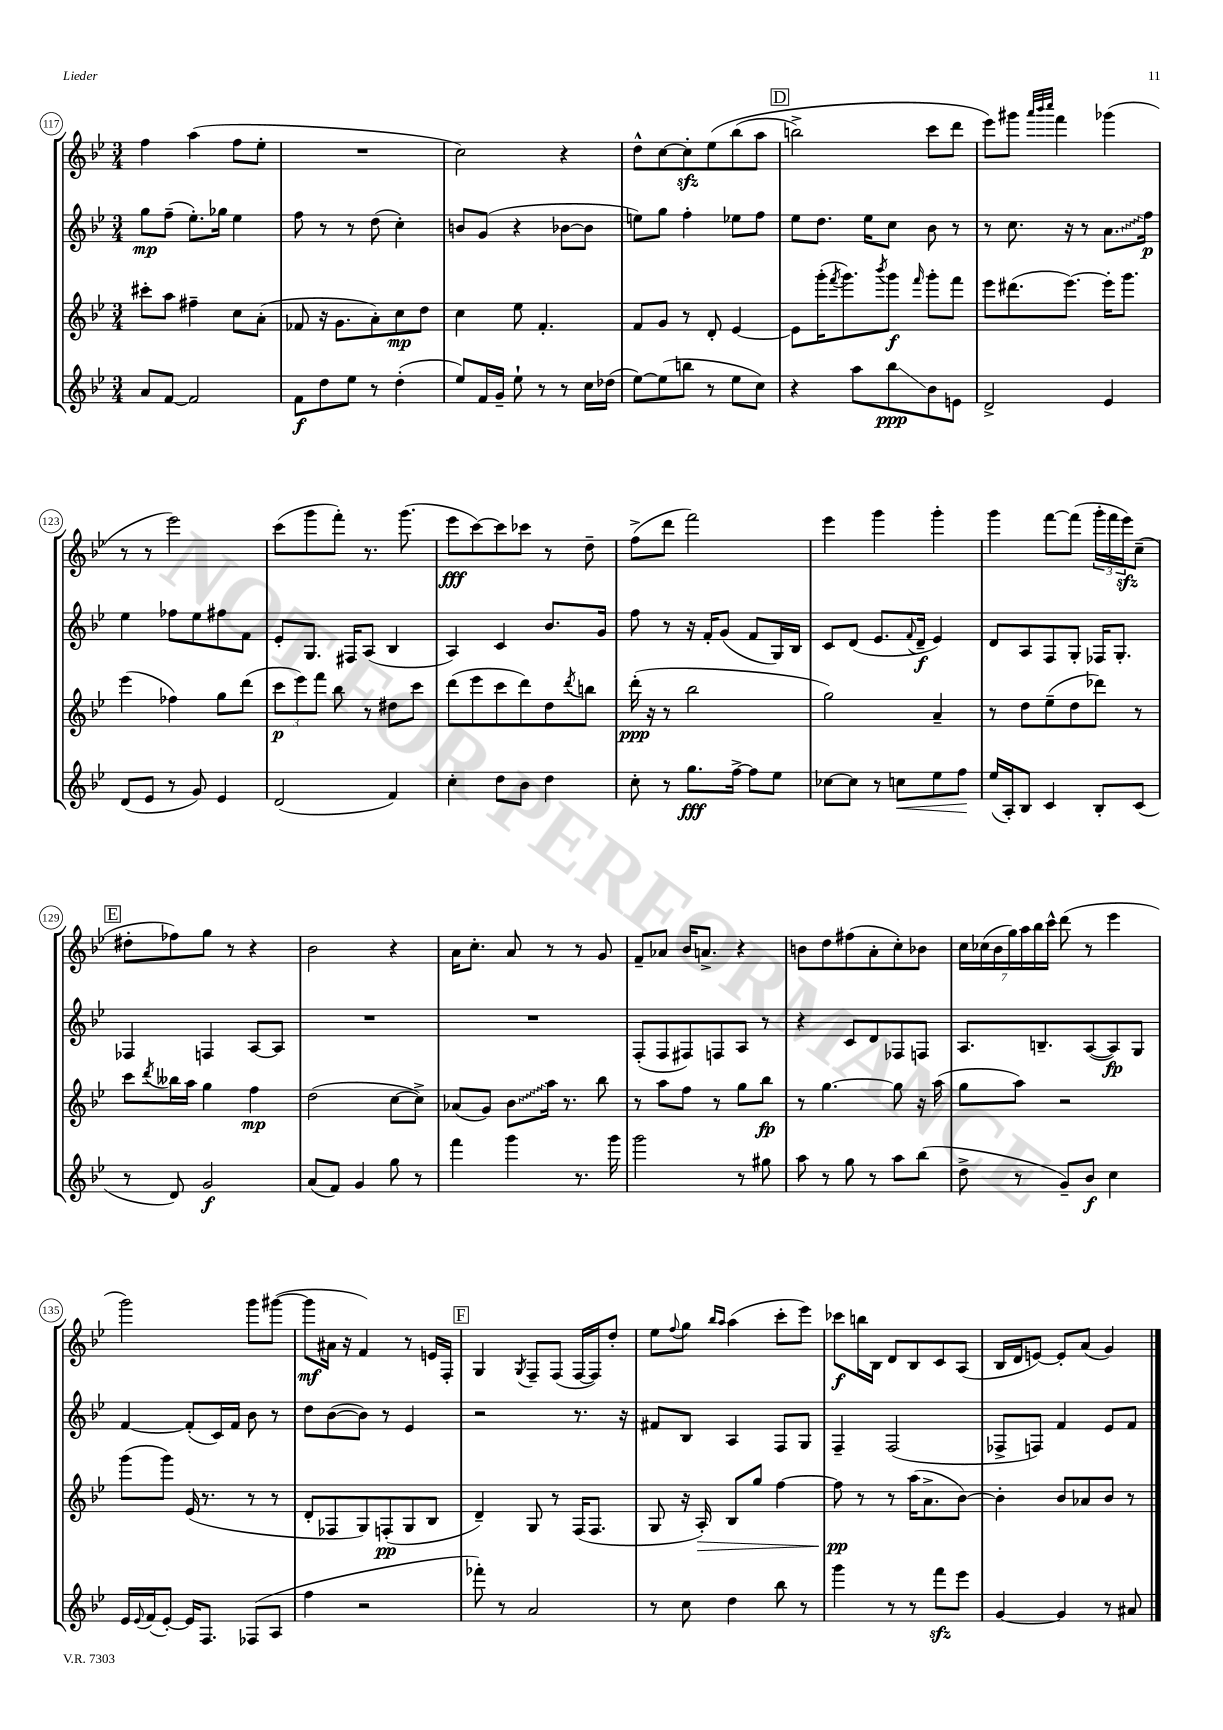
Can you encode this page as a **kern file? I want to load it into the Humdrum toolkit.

**kern	**kern	**kern	**kern
*staff4	*staff3	*staff2	*staff1
*clefG2	*clefG2	*clefG2	*clefG2
*k[b-e-]	*k[b-e-]	*k[b-e-]	*k[b-e-]
*M3/4	*M3/4	*M3/4	*M3/4
8a	8ccc#'	8gg	4ff
[8f	8aa	(8ff~	.
2f]	4ff#~	8.ee-')	(4aa
.	.	16gg-	.
.	8cc	4ee-	8ff
.	(8a'	.	8ee-'
=	=	=	=
8f	8f-	8ff	2.r
8dd	16r	8r	.
.	8.g	.	.
8ee-	.	8r	.
8r	8a')	(8dd	.
(4dd'	8cc	4cc')	.
.	8dd	.	.
=	=	=	=
8ee-)	4cc	8b	2cc)
16f	.	(8g	.
16g~	.	.	.
8ee-`	8ee-	4r	.
8r	4.f'	.	.
8r	.	[8b-	4r
16cc	.	8b-]	.
(16dd-	.	.	.
=	=	=	=
[8ee-)	8f	8ee)	8dd^^
(8ee-]	8g	8gg	[8cc
8bb	8r	4ff'	8cc']
8r	8d'	.	&(8ee-
8ee-	[4e-	8ee-	(8bb-
8cc)	.	8ff	8aa
=	=	=	=
4r	8e-]	8ee-	2bb^)
.	(16ggg'	8.dd	.
.	8qfff	.	.
.	8.ggg)	.	.
8aa	.	.	.
.	.	16ee-	.
.	8qbbb-	.	.
8bb-	8ggg	8cc	.
.	16qqfff	.	.
8b-	8ggg'	8b-	8ccc
8e	8fff	8r	8ddd
=	=	=	=
2d^	8eee-	8r	8eee-&)
.	(8.ddd#	8.cc	8ggg#
.	.	.	32qqaaa
.	.	.	32qqbbb-
.	.	.	32qqcccc
.	.	.	4fff
.	[8.eee-)	16r	.
.	.	8r	.
4e-	16eee-']	8.a	(4ggg-
.	8.ggg	.	.
.	.	16ff	.
=	=	=	=
(8d	(4eee-	4ee-	8r
8e-	.	.	8r
8r	4ff-)	8ff-	2eee-)
8g)	.	8ee-	.
4e-	8gg	8ff#	.
.	(8ddd	8f	.
=	=	=	=
(2d	12ccc	8e-'	(8ccc
.	12eee-)	.	.
.	.	8.G	8ggg
.	12fff	.	.
.	8bb-	.	8fff')
.	.	16F#	.
.	8r	(8A	8.r
4f)	8dd#	4B-	.
.	.	.	(8.ggg
.	8ccc	.	.
=	=	=	=
4cc'	(8ddd	4A)	8eee-
.	8eee-	.	[8ccc)
8dd	8ccc	4c	8ccc]
8b-	8ddd)	.	8ccc-
4dd	8dd	8.b-	8r
.	8qddd	.	.
.	8bb	.	8dd~
.	.	16g	.
=	=	=	=
8cc'	(16ddd'	8ff	(8ff^
.	16r	.	.
8r	8r	8r	8ddd
8.gg	2bb-	16r	2fff)
.	.	16f'	.
.	.	(8g	.
[16ff^	.	.	.
8ff]	.	8f	.
8ee-	.	16G)	.
.	.	16B-	.
=	=	=	=
[8cc-	2gg)	8c	4eee-
8cc-]	.	(8d	.
8r	.	8.e-	4ggg
8cc	.	.	.
.	.	8qqf	.
.	.	16d~	.
8ee-	4a~	4e-)	4ggg'
8ff	.	.	.
=	=	=	=
(16ee-	8r	8d	4ggg
16A')	.	.	.
8B-	8dd	8A	.
4c	(8ee-~	8F	[8fff
.	8dd	8G'	(8fff]
8B-'	8ddd-)	16F-	24ggg'
.	.	.	24fff
.	.	8.G'	.
.	.	.	24eee-)
(8c	8r	.	(8cc~
=	=	=	=
8r	8ccc	4F-	8dd#'
.	8qddd	.	.
8d)	16bb--	.	8ff-)
.	16aa	.	.
2g	4gg	4F	8gg
.	.	.	8r
.	4ff	[8A	4r
.	.	8A]	.
=	=	=	=
(8a	(2dd	2.r	2b-
8f)	.	.	.
4g	.	.	.
8gg	[8cc	.	4r
8r	8cc^])	.	.
=	=	=	=
4fff	(8a-	2.r	16a
.	.	.	8.cc'
.	8g)	.	.
4ggg	8b-	.	8a
.	16aa	.	8r
.	8.r	.	.
8.r	.	.	8r
.	8bb-	.	8g
16ggg	.	.	.
=	=	=	=
2ggg	8r	(8F'	8f~
.	8aa	8F	8a-
.	8ff	8F#)	16b-
.	.	.	8.a^
.	8r	8F	.
8r	8gg	8A	4r
8gg#	8bb-	8r	.
=	=	=	=
8aa	8r	4r	8b
8r	[4.gg	.	8dd
8gg	.	8c	(8ff#
8r	.	8d	8a'
8aa	8gg]	8F-	8cc')
(8bb-	16r	8F	8b-
.	(16aa	.	.
=	=	=	=
8dd^	8gg	8.A	28cc
.	.	.	(28cc-
.	.	.	28b-
.	.	.	28gg)
8r	8aa)	.	.
.	.	.	28aa
.	.	.	28bb-
.	.	8.B~	.
.	.	.	28ccc^^
8g~)	2r	.	(8ddd
8b-	.	([8A	8r
4cc	.	8A])	4eee-
.	.	8G	.
=	=	=	=
16e-	(8ggg	[4f	2ggg)
8qqe-	.	.	.
(16f	.	.	.
[8e-')	8ggg)	.	.
16e-]	(16e-	(8f']	.
8.F	8.r	.	.
.	.	16c)	.
.	.	16f	.
(8F-	8r	8b-	8ggg
8A	8r	8r	([8ggg#
=	=	=	=
4ff	8d'	8dd	8ggg#]
.	8F-	([8b-	16a#
.	.	.	16r
2r	8G)	8b-])	4f)
.	(8F'	8r	.
.	8G	4e-	8r
.	8B-	.	16e
.	.	.	16F'
=	=	=	=
8fff-')	4d~)	2r	4G
8r	.	.	.
.	.	.	8qG
2a	8G	.	8F~
.	8r	.	(8F
.	(16F	8.r	[16F
.	8.F	.	16F])
.	.	.	8dd'
.	.	16r	.
=	=	=	=
8r	8G	8f#	8ee-
.	.	.	8qqff
8cc	16r	8B-	8gg
.	16A')	.	.
.	.	.	16qqbb-
.	.	.	16qqaa
4dd	8B-	4A	(4aa
.	8gg	.	.
8bb-	[4ff	8F	8ccc'
8r	.	8G	8eee-)
=	=	=	=
4ggg	8ff]	4F~	8ccc-
.	8r	.	16bb
.	.	.	16B-
8r	8r	(2F	8d
8r	(16aa	.	8B-
.	8.a^	.	.
8fff	.	.	8c
8eee-	[8b-)	.	(8A
=	=	=	=
[4g	4b-']	8F-^	16B-
.	.	.	16d
.	.	8F)	[8e)
4g]	8b-	4f	8e']
.	8a-	.	(8a
8r	8b-	8e-	4g)
8a#	8r	8f	.
==	==	==	==
*-	*-	*-	*-
